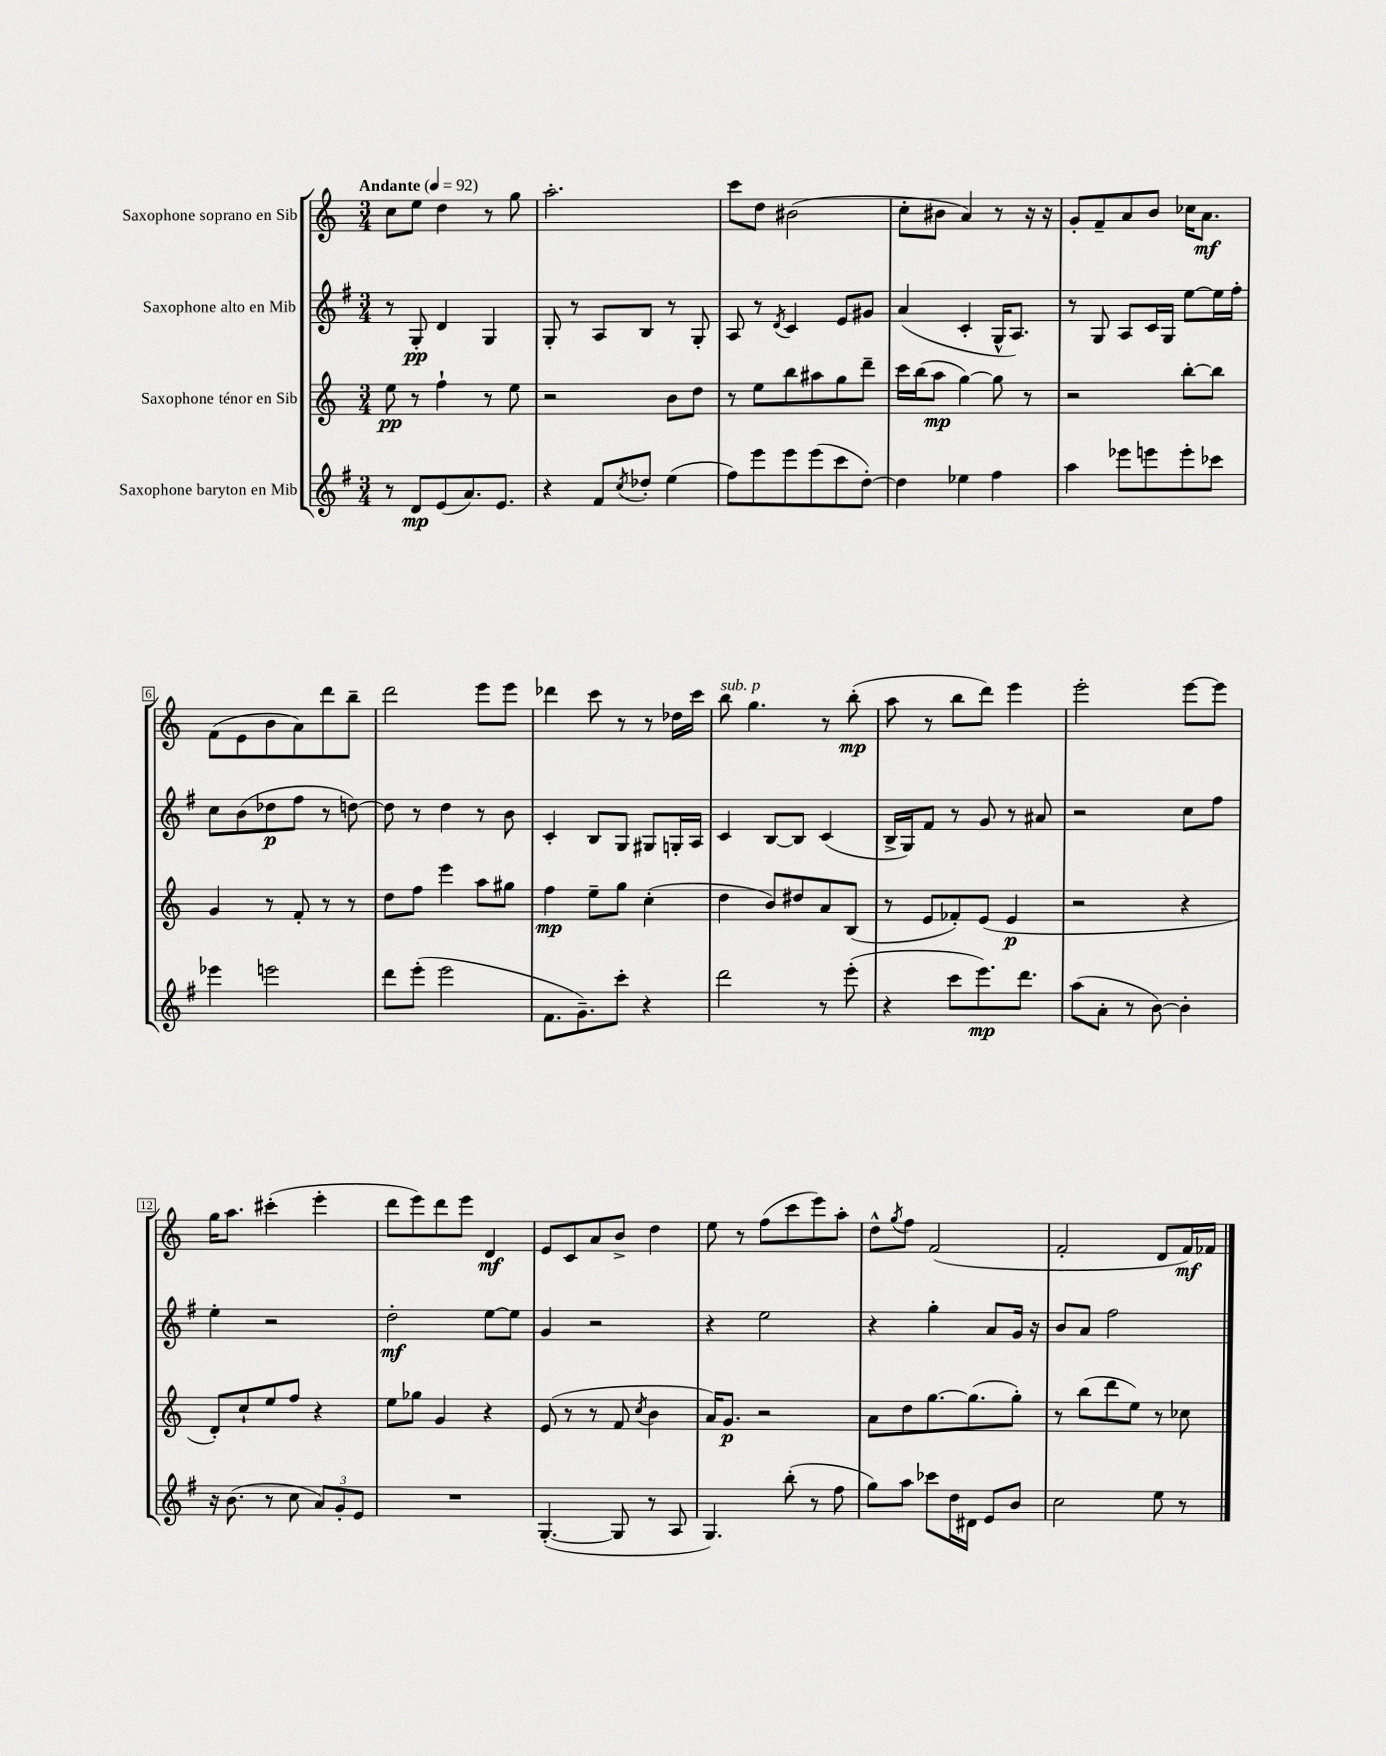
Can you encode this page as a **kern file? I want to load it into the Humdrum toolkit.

**kern	**kern	**kern	**kern
*staff4	*staff3	*staff2	*staff1
*clefG2	*clefG2	*clefG2	*clefG2
*k[f#]	*k[]	*k[f#]	*k[]
*M3/4	*M3/4	*M3/4	*M3/4
*MM92	*MM92	*MM92	*MM92
8r	8ee	8r	8cc
8d	8r	8G'	8ee
(8e	4ff`	4d	4dd
8.a)	.	.	.
.	8r	4G	8r
8.e	.	.	.
.	8ee	.	8gg
=	=	=	=
4r	2r	8G'	2.aa'
.	.	8r	.
8f#	.	8A	.
8qcc	.	.	.
8dd-'	.	8B	.
(4ee	8b	8r	.
.	8dd	8G'	.
=	=	=	=
8ff#)	8r	8A	8ccc
8eee	8ee	8r	8dd
.	.	8qd	.
8eee	8bb	4c	(2b#
(8eee	8aa#	.	.
8ccc	8gg	8e	.
[8dd')	8ddd~	8g#	.
=	=	=	=
4dd]	16ccc	(4a	8cc'
.	(16bb	.	.
.	8aa	.	8b#
4ee-	[4gg)	4c'	4a)
4ff#	8gg]	16G^^	8r
.	.	8.A)	.
.	8r	.	16r
.	.	.	16r
=	=	=	=
4aa	2r	8r	8g'
.	.	8G	8f~
8eee-	.	8A	8a
8eee	.	16c	8b
.	.	16G	.
8eee'	[8bb'	[8ee	16cc-
.	.	.	8.a
8ccc-	8bb]	16ee]	.
.	.	16ff#'	.
=	=	=	=
4eee-	4g	8cc	(8f
.	.	(8b	8e
2eee	8r	8dd-	8b
.	8f'	8ff#	8a)
.	8r	8r	8ddd
.	8r	[8dd)	8bb~
=	=	=	=
8ddd	8dd	8dd]	2ddd
(8eee'	8ff	8r	.
2eee	4eee	4dd	.
.	8aa	8r	8eee
.	8gg#	8b	8eee
=	=	=	=
8.f#	4ff	4c'	4ddd-
8.g~)	.	.	.
.	8ee~	8B	8ccc
8ccc'	8gg	8G	8r
4r	(4cc'	8G#	8r
.	.	16G'	16dd-
.	.	16A	16ccc
=	=	=	=
2ddd	4dd	4c	8bb
.	.	.	4.gg
.	8b)	[8B	.
.	8dd#	8B]	.
8r	8a	(4c	8r
(8eee'	(8B	.	(8bb'
=	=	=	=
4r	8r	16B^	8aa
.	.	16G)	.
.	8e	8f#	8r
8ccc	8f-')	8r	8bb
8.eee)	(8e	8g	8ddd)
.	4e	8r	4eee
8.ddd	.	.	.
.	.	8a#	.
=	=	=	=
(8aa	2r	2r	2eee'
8a'	.	.	.
8r	.	.	.
[8b)	.	.	.
4b']	4r	8cc	[8eee
.	.	8ff#	8eee]
=	=	=	=
16r	8d')	4ee'	16gg
(8.b	.	.	8.aa
.	8cc`	.	.
8r	8ee	2r	(4ccc#'
8cc	8ff	.	.
12a)	4r	.	4eee'
12g'	.	.	.
12e	.	.	.
=	=	=	=
2.r	8ee	2dd'	8ddd
.	8gg-	.	8eee)
.	4g	.	8ddd
.	.	.	8eee
.	4r	[8ee	4d
.	.	8ee]	.
=	=	=	=
([4.G'	(8e	4g	8e
.	8r	.	8c
.	8r	2r	8a
8G]	8f	.	8b^
.	8qcc	.	.
8r	4b	.	4dd
8A	.	.	.
=	=	=	=
4.G)	16a)	4r	8ee
.	8.g	.	.
.	.	.	8r
.	2r	2ee	(8ff
(8bb'	.	.	8ccc
8r	.	.	8eee)
8ff#	.	.	8aa'
=	=	=	=
8gg)	8a	4r	8dd^^
.	.	.	8qgg
8aa	8dd	.	8ff
8ccc-	[8.gg	4gg'	(2f
16dd	.	.	.
16d#	(8.gg]	.	.
8e	.	8a	.
8b	8gg')	16g	.
.	.	16r	.
=	=	=	=
2cc	8r	8b	2f'
.	(8bb	8a	.
.	8ddd	2ff#	.
.	8ee)	.	.
8ee	8r	.	8d
8r	8cc-	.	16f)
.	.	.	16f-
==	==	==	==
*-	*-	*-	*-
